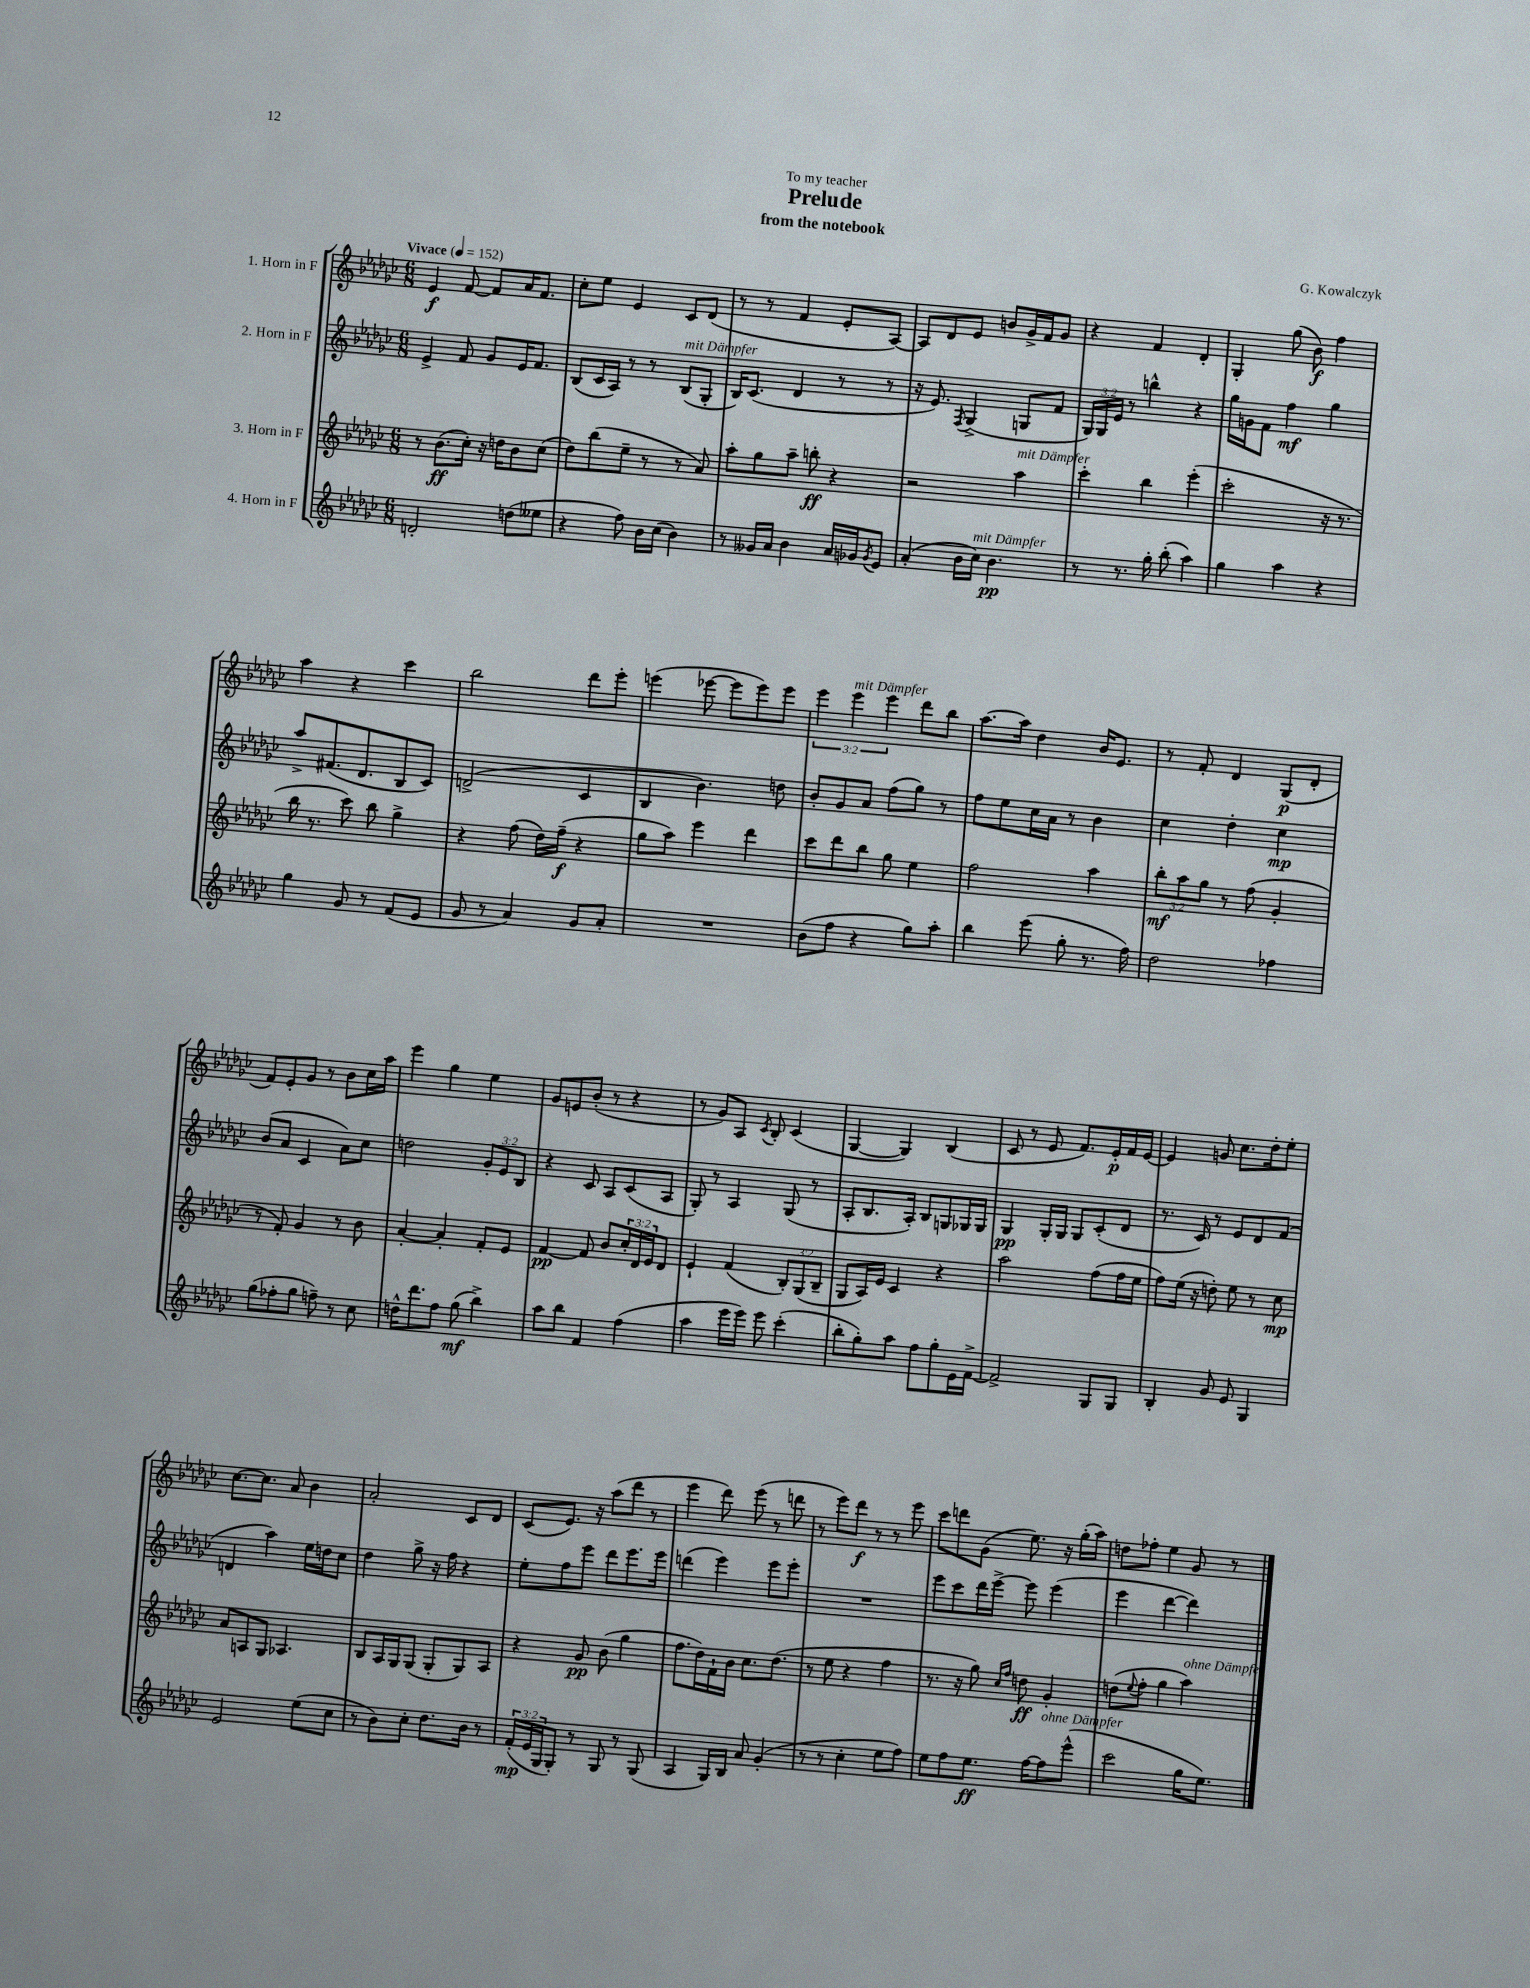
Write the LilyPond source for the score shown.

\header { title = "Prelude" composer = "G. Kowalczyk" subtitle = "from the notebook" dedication = "To my teacher" }
<<
\new StaffGroup <<
\new Staff = "s0" \with { instrumentName = "1. Horn in F" } {
    \clef treble \key ges \major \numericTimeSignature \time 6/8 \override Staff.TupletNumber.text = #tuplet-number::calc-fraction-text \tempo "Vivace" 4 = 152
    ees'4\f f'8~ f'8 aes'16 f'8. |
    ces''8-. ees''8 ees'4 ces'8 des'8( |
    r8 r8 f'4 ees'8-. aes8~) |
    aes8 des'8 ees'8 b'8 ges'16-> f'16 ges'8 |
    r4 f'4 des'4-. |
    ges4-. ges''8( bes'8\f) f''4 |
    aes''4 r4 ces'''4 |
    bes''2 des'''8 ees'''8-. |
    e'''4( ees'''8~ ees'''8 ees'''8) ees'''8 |
    \tuplet 3/2 { ees'''4 ees'''4^\markup { \italic "mit Dämpfer" } ees'''4 } des'''8 bes''8 |
    aes''8.~ aes''16 des''4 bes'16 ees'8. |
    r8 f'8-. des'4 ges8\p( des'8-. |
    f'8) ees'8-. ges'8 r8 bes'8 ces''16 aes''16 |
    ees'''4 ges''4 ees''4 |
    ges'8 e'8 bes'8-.( r8 r4 |
    r8 ges'8) aes8 \acciaccatura { ces'8 } bes8-. ces'4( |
    ges4~ ges4) bes4( |
    ces'8 r8 ees'8 f'8.) ees'16-.\p f'16 ees'16~ |
    ees'4 g'8 ces''8. des''16-. ees''8-. |
    ces''8.~ ces''8. aes'8 bes'4 |
    aes'2-. ces'8 des'8 |
    ces'8( ees'8.) r16 aes''8( des'''8 r8 |
    ees'''4 des'''8) ees'''8( r8 d'''8 |
    r8 ees'''8) des'''8\f r8 r8 ees'''8 |
    ces'''8 d'''8 ges'8( ees''8.) r16 ges''16-.( aes''16) |
    d''8 fes''8-. ees''4 ges'8 r8 \bar "|." |
}
\new Staff = "s1" \with { instrumentName = "2. Horn in F" } {
    \clef treble \key ges \major \numericTimeSignature \time 6/8 \override Staff.TupletNumber.text = #tuplet-number::calc-fraction-text
    ees'4-> f'8 ges'8 ees'16 f'8. |
    bes8( ces'16 aes16) r8 r8 bes8^\markup { \italic "mit Dämpfer" }( ges8-. |
    bes16) ces'8.( des'4 r8 r8 |
    r16 ees'8.) \acciaccatura { f8 } ges4->( g8 f'8 |
    \tuplet 3/2 { ges16) ges16 ees'16 } r8 b''4-^ r4 |
    ges''16 g'16 f'8 f''4\mf ges''4 |
    aes''8-> fis'8.( des'8. bes8 ces'8) |
    d'2->( ces'4 |
    bes4 bes'4.) d''8 |
    bes'8-. ges'8 aes'8 f''8( ges''8) r8 |
    f''8 ees''8 ces''16 aes'16 r8 bes'4 |
    ces''4 des''4-. ces''4\mp |
    bes'8( aes'8 ces'4 aes'8) ces''8 |
    d''2 \tuplet 3/2 { ges'8-. ees'8 bes8 } |
    r4 ces'8 aes8 ces'8( aes8 |
    ges8-.) r8 aes4 ges8( r8 |
    aes8-. bes8. aes16-.) bes8 g8 ges16 ges16 |
    ges4\pp ges16-. ges16 ges8 ces'8-.( des'8 |
    r8. ces'16) r8 ees'8 des'8 f'8( |
    d'4 aes''4) ees''16 d''16 ces''8 |
    des''4 ges''8-> r16 f''16 r4 |
    ees''8-. f''8 ees'''8 des'''8 ees'''8. ees'''16 |
    d'''4( ees'''4) ees'''8 ees'''8-. |
    R2. |
    ees'''8 ces'''8 des'''16 ees'''16~-> ees'''8 ees'''4( |
    ees'''4 des'''4~ des'''4) \bar "|." |
}
\new Staff = "s2" \with { instrumentName = "3. Horn in F" } {
    \clef treble \key ges \major \numericTimeSignature \time 6/8 \override Staff.TupletNumber.text = #tuplet-number::calc-fraction-text
    r8 bes'8.\ff( ces''16-.) r16 d''16 bes'8 ces''8( |
    des''8) bes''8( ees''8-- r8 r8 aes'8) |
    aes''8-. ges''8 aes''8-- b''8-.\ff r4 |
    r2 aes''4^\markup { \italic "mit Dämpfer" } |
    ces'''4-. bes''4 ees'''4-.( |
    ces'''2-. r16 r8. |
    bes''16 r8. ces'''8) bes''8 ges''4-> |
    r4 f''8( des''16) f''16--\f( r4 |
    ges''8 aes''8) ees'''4 des'''4 |
    ces'''8 des'''8 bes''8 ges''8 ees''4 |
    f''2 aes''4 |
    \tuplet 3/2 { bes''8-.\mf aes''8 ges''8 } r8 f''8( ges'4-. |
    r8 f'8-.) ges'4 r8 bes'8 |
    aes'4~-. aes'4-. f'8-. ees'8 |
    f'4~\pp f'8 bes'8 \tuplet 3/2 { ces''16-. des'16 ees'16 } des'8 |
    ees'4-! f'4( \tuplet 3/2 { bes8-.) ges8( bes8-- } |
    ges8 aes16) ees'16 ces'4 r4 |
    aes''2 f''8( f''16 ees''16 |
    f''8) ees''16( r16 d''8-.) ees''8 r8 ces''8\mp |
    aes'8 a8 ges8 aes4. |
    bes8 aes16 ges16 ges8( ges8-. ges8) aes8 |
    r4 ges'8\pp bes'8( ges''4 |
    f''8. des''16) f'16-! bes'16 ces''8. des''8.( |
    r8 ees''8 r4 f''4 |
    r8. r16 ges''8) \grace { ces''16 f''16 } d''8\ff ges'4-. |
    d''8( \appoggiatura { ees''8 } f''8-. ges''4 aes''4^\markup { \italic "ohne Dämpfer" }) \bar "|." |
}
\new Staff = "s3" \with { instrumentName = "4. Horn in F" } {
    \clef treble \key ges \major \numericTimeSignature \time 6/8 \override Staff.TupletNumber.text = #tuplet-number::calc-fraction-text
    d'2-. d''8( eeses''8 |
    r4 f''8) bes'16 ces''16( bes'4) |
    r8 geses'16 aes'16 bes'4 aes'16 ges'16 \acciaccatura { ges'8 } ees'8 |
    aes'4-.( bes'16 ces''16^\markup { \italic "mit Dämpfer" }) bes'4.\pp |
    r8 r8. ges''16-. bes''8-.( aes''4) |
    ges''4 aes''4 r4 |
    ges''4 ges'8 r8 f'8( ees'8 |
    ges'8 r8 aes'4) ges'8 aes'8-. |
    R2. |
    bes'8( f''8 r4 ges''8) aes''8-. |
    bes''4 ees'''8( ges''8-. r8. f''16) |
    des''2 fes''4 |
    ges''8( fes''8-. ges''8 f''8--) r8 ces''8 |
    d''16-^ des'''8. f''8 ges''8\mf( bes''4->) |
    aes''8 bes''8 f'4 f''4( |
    aes''4 ees'''16 ees'''16) ees'''8 ces'''4-.( |
    bes''8-. ges''8-.) aes''8 f''8 ges''8-. ees'16 f'16~-> |
    f'2-> ges8 ges8 |
    bes4-. ges'8 ees'8 ges4 |
    ees'2 ees''8( ces''8 |
    r8 bes'8) ces''8-. des''8. bes'16 r8 |
    \tuplet 3/2 { f'16-.\mp( ees'16 ges16 } ges8-.) r8 ges8 r8 ges8( |
    aes4 ges16) bes16 aes'8 ges'4-.( |
    r8 r8 ces''4-. ees''8 f''8) |
    ees''8 f''8 ees''8.\ff f''16~ f''8^\markup { \italic "ohne Dämpfer" } ees'''8-^( |
    ces'''2 ges''16 ees''8.) \bar "|." |
}
>>
>>
\layout { \context { \Score \remove "Bar_number_engraver" } }
